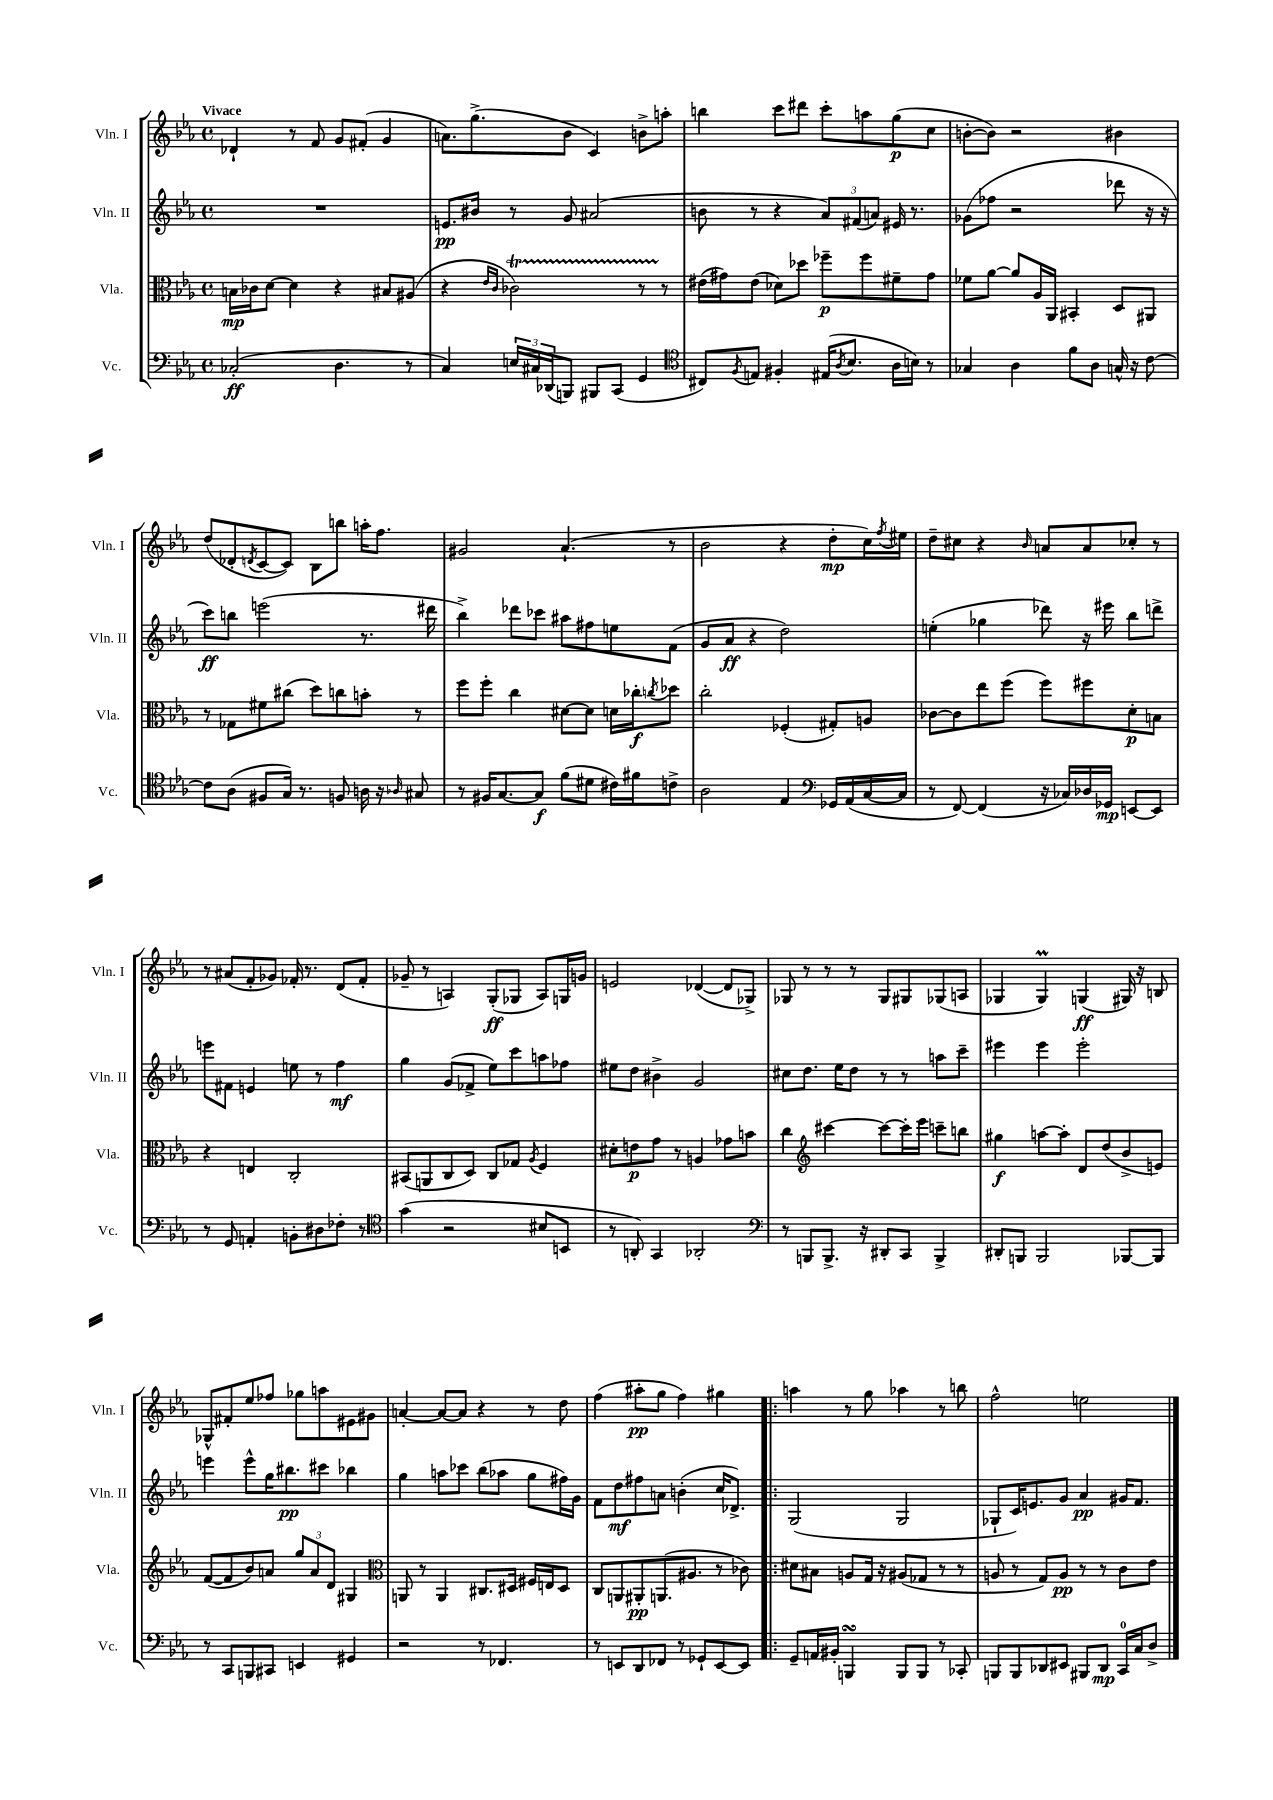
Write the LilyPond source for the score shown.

<<
\new StaffGroup <<
\new Staff = "s0" \with { instrumentName = "Vln. I" shortInstrumentName = "Vln. I" } {
    \clef treble \key ees \major \defaultTimeSignature \time 4/4 \tempo "Vivace"
    des'4-! r8 f'8 g'8 fis'8-.( g'4 |
    a'8.) g''8.->( bes'8 c'4) b'8-> a''8-. |
    b''4 c'''8 dis'''8 c'''8-. a''8 g''8\p( c''8 |
    b'8~-. b'8) r2 bis'4 |
    d''8( des'8-. \acciaccatura { d'8 } c'8~ c'8) bes8 b''8 a''16-. f''8. |
    gis'2 aes'4.-!( r8 |
    bes'2 r4 d''8-.\mp c''16) \acciaccatura { f''8 } eis''16 |
    d''8-- cis''8 r4 \grace { bes'16 } a'8 a'8 ces''8-. r8 |
    r8 ais'8( f'8-. ges'8) fes'16-. r8. d'8( fes'8-. |
    ges'8-- r8 a4) g8-.\ff( ges8 a8) g16 g'16 |
    e'2 des'4~( des'8 ges8->) |
    ges8 r8 r8 r8 ges8 gis8 ges8( a8 |
    ges4 ges4\prall) g4\ff( gis16) r16 b8 |
    ges8-^ fis'8-. ees''8 fes''8 ges''8 a''8 eis'8 gis'8 |
    a'4~-. a'8~ a'8 r4 r8 d''8 |
    f''4( ais''8-.\pp g''8 f''4) gis''4 |
    \bar ".|:" a''4 r8 g''8 aes''4 r8 b''8 |
    f''2-^ e''2 \bar "|." |
}
\new Staff = "s1" \with { instrumentName = "Vln. II" shortInstrumentName = "Vln. II" } {
    \clef treble \key ees \major \defaultTimeSignature \time 4/4
    R1 |
    e'8.\pp bis'16 r8 g'8 ais'2( |
    b'8 r8 r4 \tuplet 3/2 { aes'8) fis'8( a'8) } eis'16 r8. |
    ges'8( fes''8 r2 des'''8 r16 r16 |
    c'''8\ff) b''8 e'''2( r8. dis'''16 |
    bes''4->) des'''8 ces'''8 ais''8 fis''8 e''8 f'8( |
    g'8 aes'8\ff r4 d''2) |
    e''4-.( ges''4 des'''8) r16 eis'''16 bes''8 d'''8-> |
    e'''8 fis'8 e'4 e''8 r8 f''4\mf |
    g''4 g'8( fes'8-> ees''8) c'''8 a''8 fes''8 |
    eis''8 d''8 bis'4-> g'2 |
    cis''8 d''8. ees''16 d''8 r8 r8 a''8 c'''8-- |
    eis'''4 eis'''4 eis'''2-. |
    e'''4 e'''8-^ g''16 bis''8.\pp cis'''8 bes''4 |
    g''4 a''8 ces'''8 bes''8( aes''8 g''8 fis''16) g'16 |
    f'8 d''8\mf fis''8 a'8 b'4-.( c''16 des'8.->) |
    \bar ".|:" g2( g2 |
    ges8-! c'16) e'8. g'8 aes'4\pp gis'16 f'8. \bar "|." |
}
\new Staff = "s2" \with { instrumentName = "Vla." shortInstrumentName = "Vla." } {
    \clef alto \key ees \major \defaultTimeSignature \time 4/4
    b16\mp ces'16 d'8~ d'4 r4 bis8 ais8( |
    r4 \grace { ees'16 c'16 } ces'2\startTrillSpan) r8 r8\stopTrillSpan |
    eis'16( gis'16) eis'8( des'8) des''8 fes''8--\p fes''8 fis'8-- gis'8 |
    fes'8 aes'8~ aes'8 aes16 aes,16 bis,4-. d8 ais,8 |
    r8 ges8 fis'8 cis''8( d''8) c''8 b'8-. r8 |
    f''8 f''8-. c''4 dis'8~ dis'8 d'16 ces''16-.\f \acciaccatura { c''8 } des''8 |
    c''2-. fes4-.( gis8-.) a8 |
    ces'8~ ces'8 ees''8 f''8( f''8) fis''8 d'8-.\p b8 |
    r4 e4 c2-. |
    bis,8( a,8 c8 d8) c8 ges8 \acciaccatura { aes8 } f4 |
    dis'8-. e'8\p g'8 r8 a4 ges'8 b'8 |
    c''4 \clef treble cis'''4~ cis'''8~ cis'''16-. ees'''16 c'''8-- b''8 |
    gis''4\f a''8~ a''8-. d'8 d''8( bes'8-> e'8) |
    f'8~( f'8 bes'8) a'8 \tuplet 3/2 { g''8 a'8 d'8 } gis4 |
    \clef alto a,8 r8 a,4 cis8. dis16 fis16 e16 dis8 |
    c8 a,8 ais,8-.\pp a,8.( ais8. r8 ces'8) |
    \bar ".|:" dis'8 bis8 a8 g16 r16 ais8( ges8 r8 r8 |
    a8 r8 g8) a8\pp r8 r8 c'8 ees'8 \bar "|." |
}
\new Staff = "s3" \with { instrumentName = "Vc." shortInstrumentName = "Vc." } {
    \clef bass \key ees \major \defaultTimeSignature \time 4/4
    ces2-.\ff( d4. r8 |
    c4) \tuplet 3/2 { e16 cis16 des,16( } b,,8) bis,,8 c,8( g,4 |
    \clef tenor cis8) \acciaccatura { f8 } e8 fis4-. eis16( \acciaccatura { aes8 } bes8. aes16 b16) r8 |
    ges4 aes4 f'8 aes8 g16-^ r16 c'8~ |
    c'8 aes8( fis8 g16) r8. f8 a16 r16 \grace { aes16 } gis8 |
    r8 fis16 g8.~ g8\f f'8( dis'8 cis'16) fis'16 c'8-> |
    aes2 ees4 \clef bass ges,16 aes,16( c16~ c16 |
    r8 f,8~) f,4( r16 ces16) des16 ges,16\mp e,8~ e,8 |
    r8 g,8 a,4-. b,8-. dis8 fes8-. r8 |
    \clef tenor g'4( r2 bis8 b,8 |
    r8 a,8-.) g,4 aes,2-. |
    \clef bass r8 b,,8 b,,8.-> r16 dis,8-. c,8 b,,4-> |
    dis,8-. b,,8 b,,2 bes,,8~ bes,,8 |
    r8 c,8 b,,8 cis,8 e,4 gis,4 |
    r2 r8 fes,4. |
    r8 e,8 d,8 fes,8 r8 ges,8-! e,8~ e,8 |
    \bar ".|:" g,8-- a,16 bis,16-. b,,4\turn b,,8 b,,8 r8 ces,8-. |
    b,,8 b,,8 des,8 eis,8 bis,,8 des,8\mp c,16-0 c16 d8-> \bar "|." |
}
>>
>>
\layout { \context { \Score \remove "Bar_number_engraver" } }
